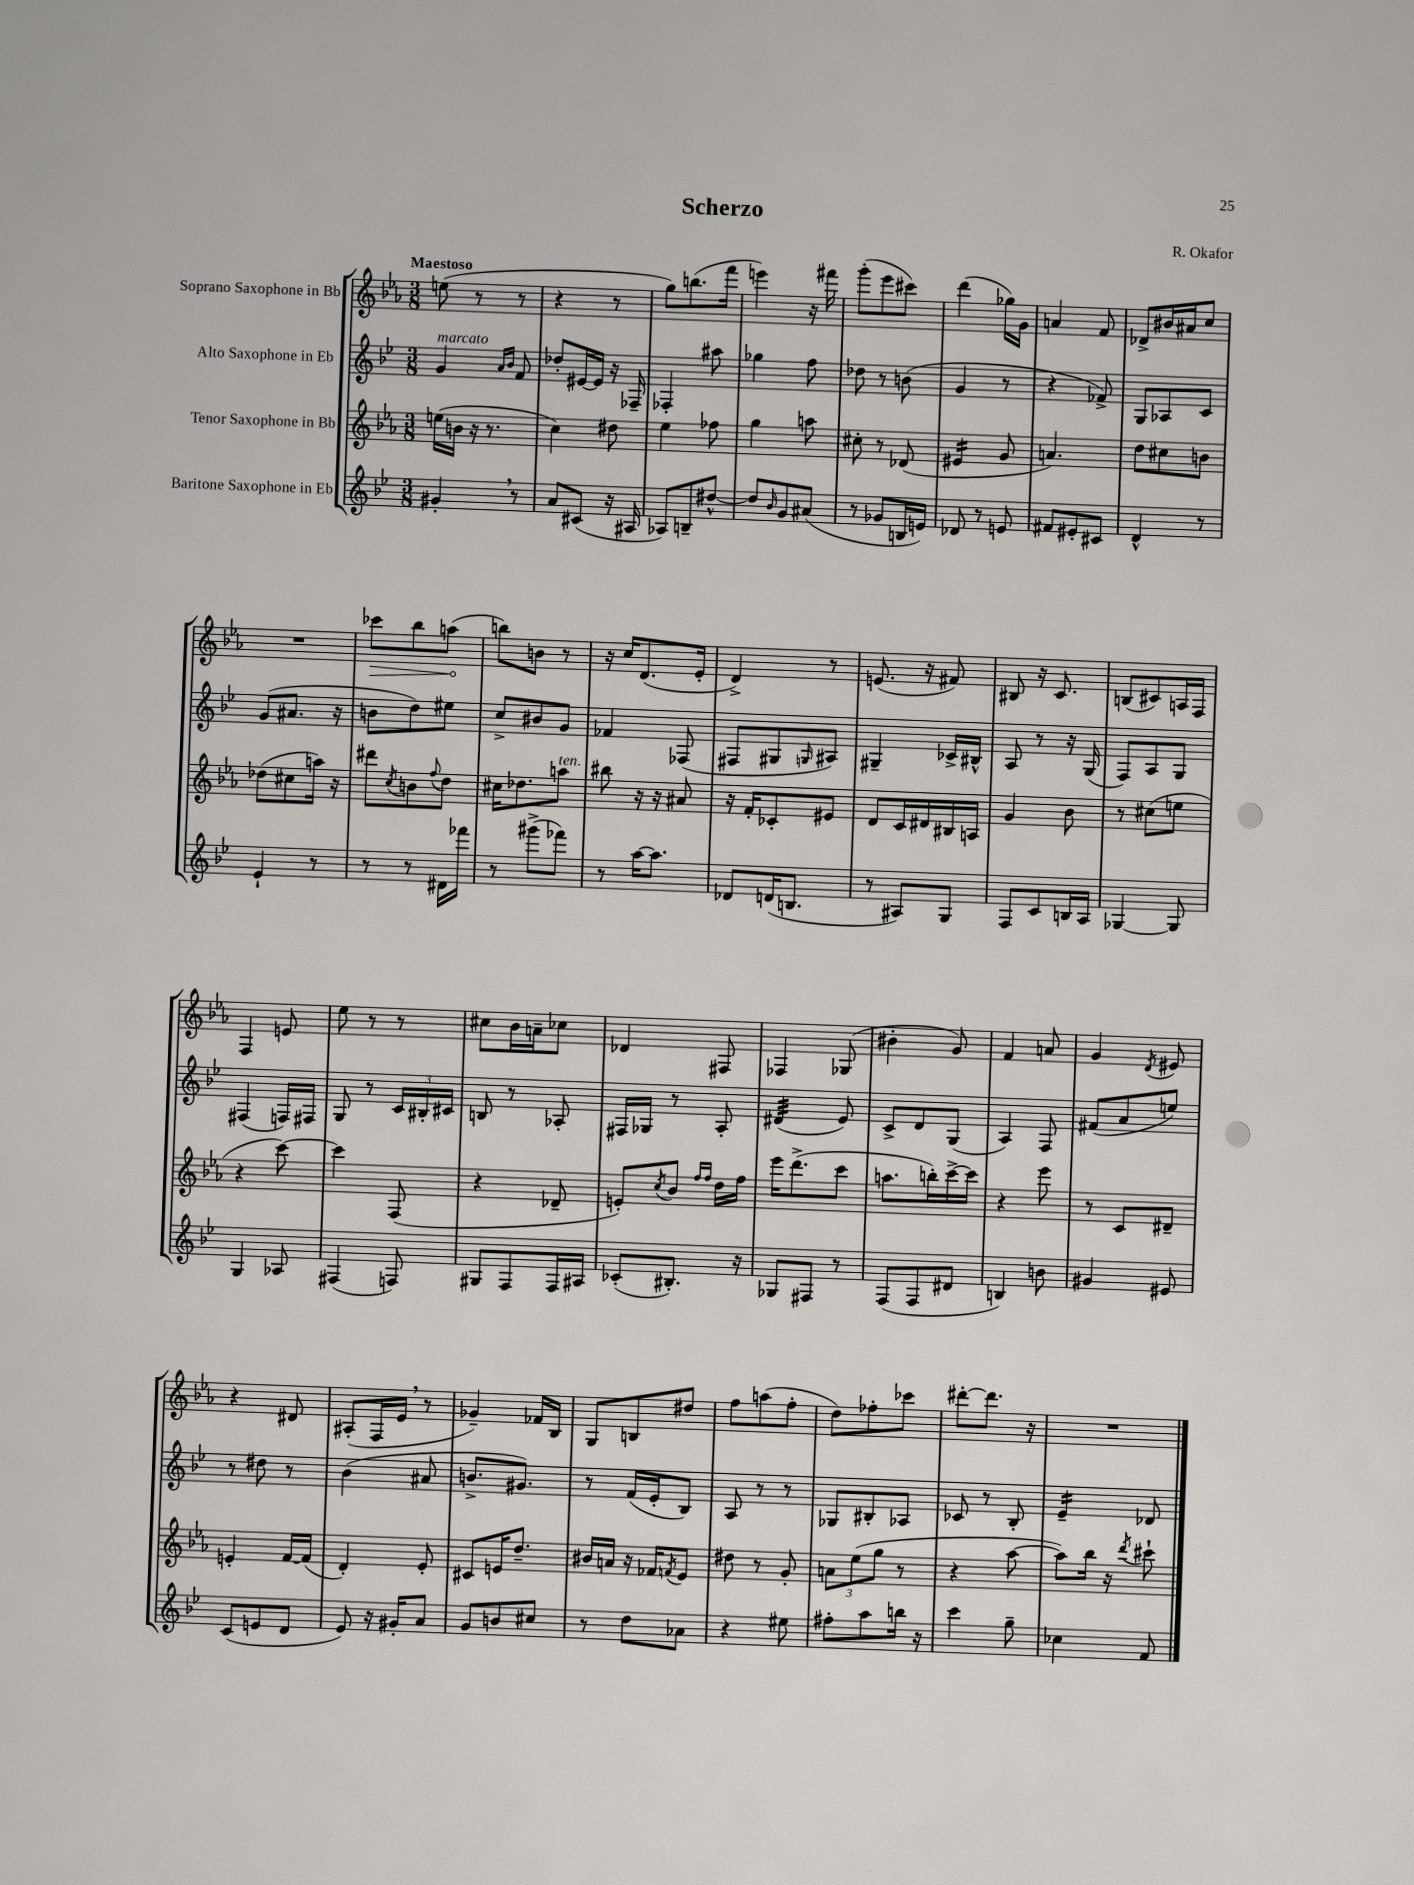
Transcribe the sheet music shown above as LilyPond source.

\header { title = "Scherzo" composer = "R. Okafor" }
<<
\new StaffGroup <<
\new Staff = "s0" \with { instrumentName = "Soprano Saxophone in Bb" } {
    \clef treble \key ees \major \numericTimeSignature \time 3/8 \tempo "Maestoso"
    e''8( r8 r8 |
    r4 r8 |
    g''8) b''8.( f'''16 |
    e'''4) r16 fis'''16 |
    g'''8-.( ees'''8 cis'''8) |
    d'''4( ges''16) g'16 |
    a'4 f'8 |
    des'8-> bis'16 ais'16 c''8 |
    R4. |
    \once \override Hairpin.circled-tip = ##t ces'''8\> bes''8 a''8\!( |
    b''8) b'8 r8 |
    r16 c''16 d'8.( ees'16-. |
    d'4->) r8 |
    e'8.( r16 fis'8) |
    bis8 r16 c'8. |
    b8( cis'8) a16 f16 |
    f4 e'8 |
    ees''8 r8 r8 |
    cis''8 bes'16 a'16-- ces''8 |
    des'4 fis8 |
    fes4 ges8( |
    bis'4-. g'8) |
    f'4 a'8 |
    g'4 \acciaccatura { d'8 } eis'8 |
    r4 dis'8 |
    ais8-.( f16 ees'16 \breathe r8 |
    ges'4--) fes'16 bes16 |
    g8 b8 dis''8 |
    f''8 a''8( f''8-. |
    d''8) fes''8-. ces'''8 |
    dis'''8~-. dis'''8. r16 |
    R4. \bar "|." |
}
\new Staff = "s1" \with { instrumentName = "Alto Saxophone in Eb" } {
    \clef treble \key bes \major \numericTimeSignature \time 3/8
    g'4^\markup { \italic "marcato" } \grace { a'16 bes'16 } f'8 |
    des''8-. eis'16~ eis'16 r16 fes16-- |
    fes4-. ais''8 |
    ges''4 f''8 |
    des''8 r8 b'8( |
    g'4 r8 |
    r4 fes'8->) |
    g8 aes8 c'8 |
    g'8( ais'8. r16 |
    b'8 d''8) eis''8 |
    c''8-> bis'8 g'8 |
    fes'4 fes8( |
    fis8 gis8 \grace { g16 } ais8) |
    gis4-- ces'16-> bis16-^ |
    a8 r8 r16 g16( |
    f8) a8 g8 |
    fis4( f16) fis16 |
    g8 r8 \tuplet 3/2 { c'16 bis16-. cis'16 } |
    b8 r8 aes8-. |
    fis16 ges16 r8 a8-. |
    dis'4:32( ees'8) |
    c'8-> d'8 g8( |
    a4) f8 |
    fis'8( a'8 e''8) |
    r8 dis''8 r8 |
    bes'4( ais'8 |
    b'8.-> gis'8.) |
    r8 f'16( ees'16-. bes8) |
    a8 r8 r8 |
    ges8 bis8-. aes8 |
    ces'8 r8 bes8-. |
    ees'4:16-- des'8 \bar "|." |
}
\new Staff = "s2" \with { instrumentName = "Tenor Saxophone in Bb" } {
    \clef treble \key ees \major \numericTimeSignature \time 3/8
    e''16( b'16 r16 r8. |
    c''4) dis''8 |
    ees''4 fes''8 |
    g''4 a''8 |
    cis''8-. r8 des'8( |
    eis'4:16 g'8 |
    a'4.) |
    d''8 cis''8 b'8 |
    des''8( cis''8 a''16) r16 |
    dis'''8 \acciaccatura { c''8 } b'8 \appoggiatura { f''8 } d''8 |
    cis''16 des''8. a''8^\markup { \italic "ten." } |
    bis''8 r16 r16 ais'8 |
    r16 f'16-. ces'8-. eis'8 |
    d'8 c'16 dis'16 bis16 a16 |
    g'4 bes'8 |
    r8 cis''8( e''8 |
    r4 c'''8~) |
    c'''4 f8( |
    r4 des'8-- |
    e'8-.) \acciaccatura { c''8 } bes'8 \grace { f''16 f''16 } d''16 f''16 |
    ees'''16 d'''8.->( c'''8 |
    a''8. b''16-.) c'''16~-> c'''16 |
    r4 ees'''8 |
    r8 c'8 dis'8-- |
    e'4-. f'16~ f'16( |
    d'4-.) ees'8-. |
    cis'8 e'16 d''8.-- |
    bis'16 a'16 r16 fes'16 \acciaccatura { f'8 } ees'8 |
    dis''8 r8 g'8-. |
    \tuplet 3/2 { a'8 ees''8( g''8 } r8 |
    r4 aes''8~ |
    aes''8) bes''16 r16 \acciaccatura { d'''8 } cis'''8-! \bar "|." |
}
\new Staff = "s3" \with { instrumentName = "Baritone Saxophone in Eb" } {
    \clef treble \key bes \major \numericTimeSignature \time 3/8
    gis'4-. \breathe r8 |
    a'8 cis'8( r16 ais16 |
    aes8) b8-- dis''8~-^ |
    dis''8 \grace { bes'16 } g'8 ais'8( |
    r8 ges'8 b16 e'16) |
    des'8 r8 e'8 |
    fis'8 eis'8-. cis'8 |
    d'4-^ r8 |
    ees'4-! r8 |
    r8 r8 dis'16 fes'''16 |
    r8 gis'''8->( fes'''8) |
    r8 a''16~ a''8. |
    des'8 d'16( b8. |
    r8 ais8) g8 |
    f8 c'8 b16 a16 |
    ges4~ ges8 |
    g4 aes8 |
    fis4( f8) |
    gis8 f8 f16 ais16 |
    ces'8-.( bis8.-.) r16 |
    ges8 fis8 r8 |
    f8( f8 dis'8 |
    b4) b'8 |
    gis'4 eis'8 |
    c'8( e'8 d'8 |
    ees'8) r16 gis'16-. a'8 |
    g'8 b'8 cis''8 |
    r8 d''8 aes'8 |
    r4 eis''8 |
    fis''8-. a''8 b''16 r16 |
    c'''4 g''8-- |
    ces''4 f'8 \bar "|." |
}
>>
>>
\layout { \context { \Score \remove "Bar_number_engraver" } }
